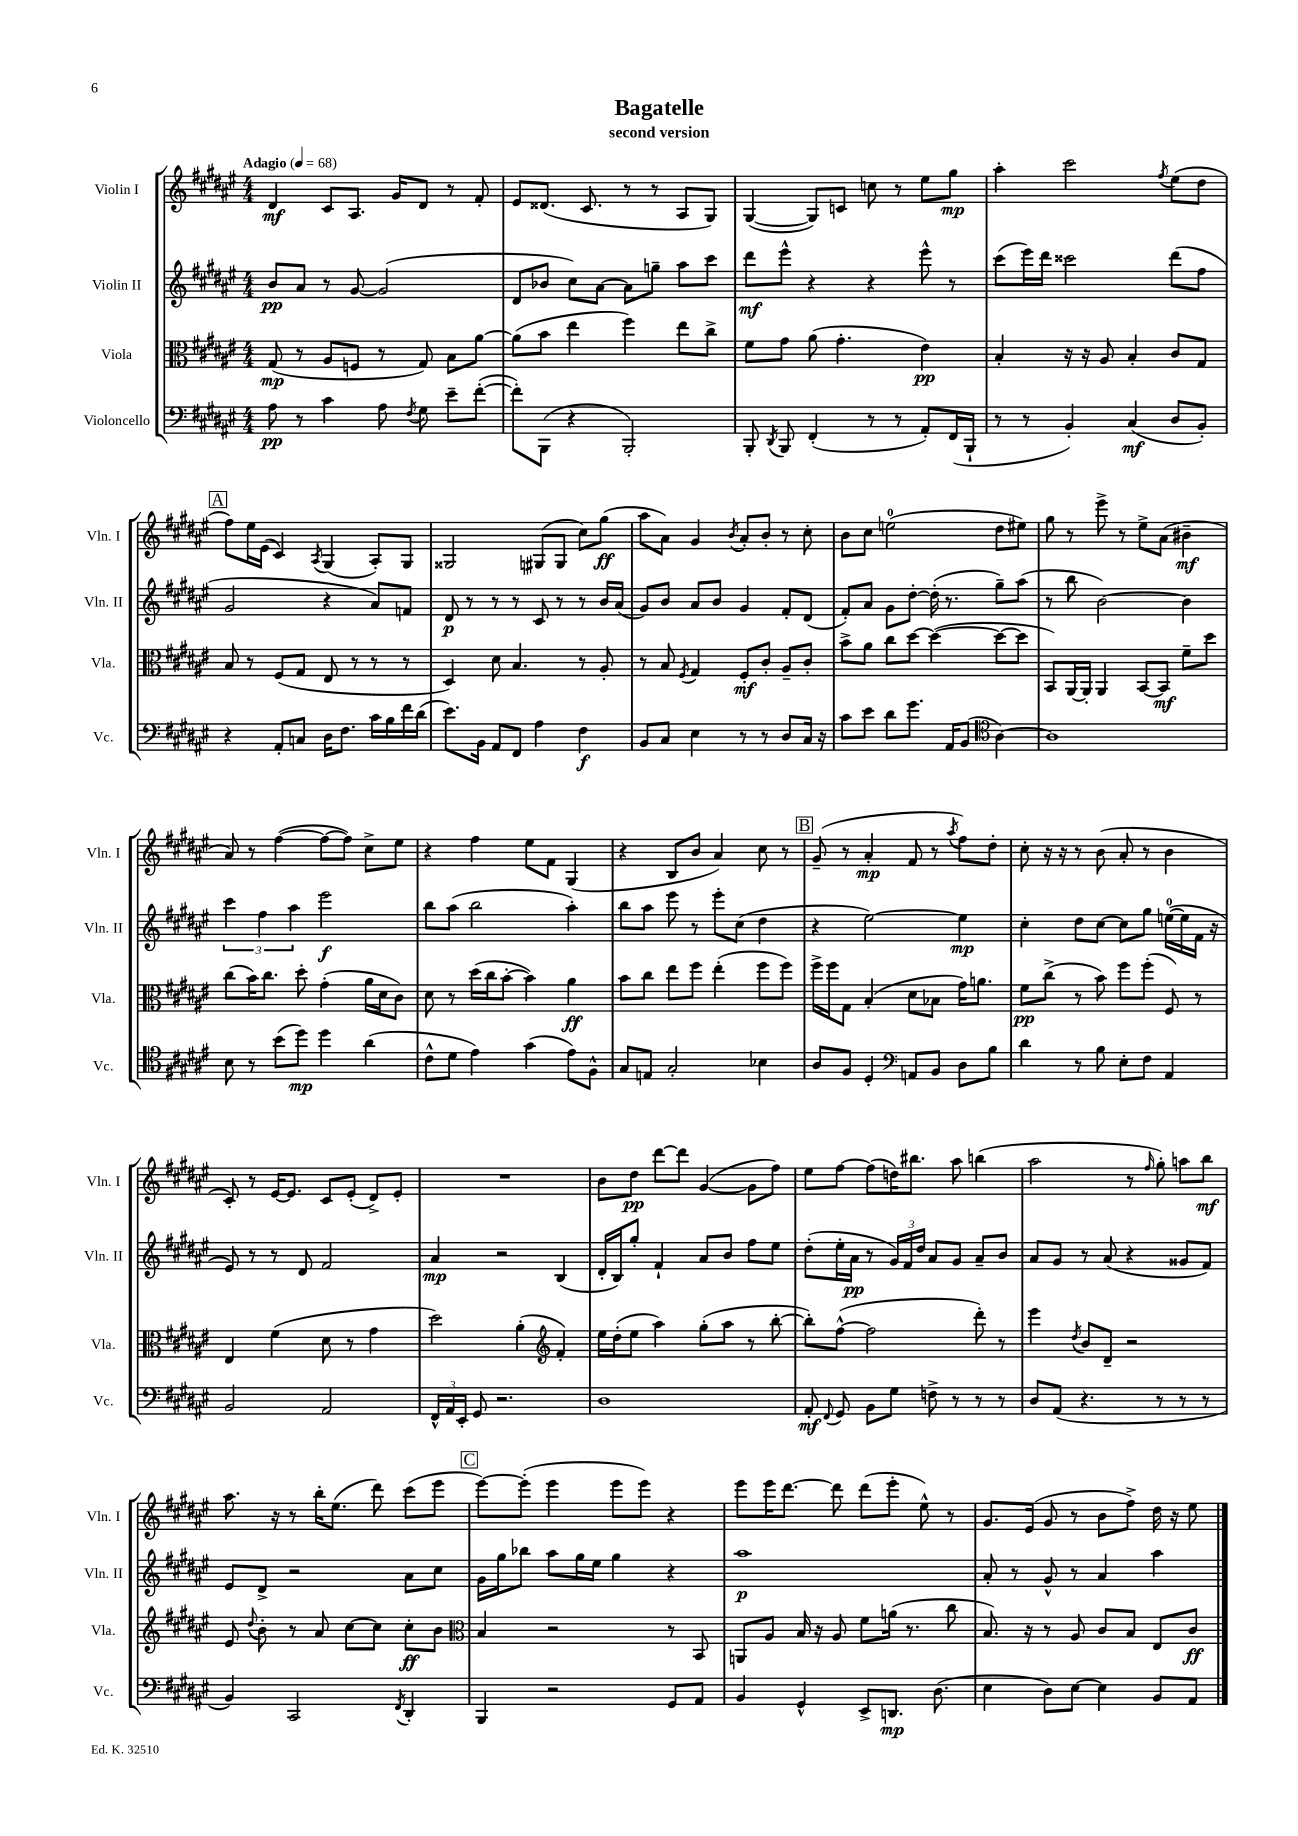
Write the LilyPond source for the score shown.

\header { title = "Bagatelle" subtitle = "second version" }
<<
\new StaffGroup <<
\new Staff = "s0" \with { instrumentName = "Violin I" shortInstrumentName = "Vln. I" } {
    \clef treble \key fis \major \numericTimeSignature \time 4/4 \tempo "Adagio" 4 = 68
    \autoBeamOff dis'4\mf cis'8[ ais8.] gis'16[ dis'8] r8 fis'8-. |
    eis'8[ disis'8.]( cis'8. r8 r8 ais8[ gis8]) |
    gis4~( gis8[) c'8] c''8 r8 eis''8[ gis''8]\mp |
    ais''4-. cis'''2 \acciaccatura { fis''8 } eis''8[( dis''8] |
    \mark \markup { \box "A" } fis''8[) eis''16 eis'16]( cis'4) \acciaccatura { ais8 } gis4( ais8[-.) gis8] |
    gisis2 gis8[( gis8] cis''8[) gis''8]\ff( |
    ais''8[ ais'8]) gis'4 \acciaccatura { b'8 } ais'8[-. b'8]-. r8 cis''8-. |
    b'8[ cis''8] e''2-0( dis''8[ eis''8]) |
    gis''8 r8 eis'''8-> r8 eis''8[-> ais'8]( bis'4--\mf |
    ais'8) r8 fis''4~( fis''8[~ fis''8]) cis''8[-> eis''8] |
    r4 fis''4 eis''8[ fis'8] gis4( |
    r4 b8[ b'8] ais'4) cis''8 r8 |
    \mark \markup { \box "B" } gis'8--( r8 ais'4-.\mp fis'8 r8 \acciaccatura { ais''8 } fis''8[) dis''8]-. |
    cis''8-. r16 r16 r8 b'8( ais'8-. r8 b'4 |
    cis'8-.) r8 eis'16[~ eis'8.] cis'8[ eis'8]-.( dis'8[->) eis'8]-. |
    R1 |
    b'8[ dis''8]\pp dis'''8[~ dis'''8] gis'4~( gis'8[ fis''8]) |
    eis''8[ fis''8]~ fis''8[( d''16) bis''8.] ais''8 b''4( |
    ais''2 r8 \grace { fis''16 } gis''8-.) a''8[ b''8]\mf |
    ais''8. r16 r8 b''16[-. eis''8.]( dis'''8) cis'''8[( eis'''8] |
    \mark \markup { \box "C" } eis'''8[~) eis'''8]-.( eis'''4 eis'''8[ eis'''8]) r4 |
    eis'''8[ eis'''16 dis'''8.]~ dis'''8 dis'''8[( eis'''8]-. eis''8-^) r8 |
    gis'8.[ eis'16]( gis'8 r8 b'8[ fis''8]->) dis''16 r16 eis''8 \bar "|." |
}
\new Staff = "s1" \with { instrumentName = "Violin II" shortInstrumentName = "Vln. II" } {
    \clef treble \key fis \major \numericTimeSignature \time 4/4
    \autoBeamOff b'8[\pp ais'8] r8 gis'8~ gis'2( |
    dis'8[ bes'8] cis''8[) ais'8]~ ais'8[ g''8]-- ais''8[ cis'''8] |
    dis'''8[\mf eis'''8]-^ r4 r4 eis'''8-^ r8 |
    cis'''8[( eis'''16) dis'''16] cisis'''2 dis'''8[( fis''8] |
    \mark \markup { \box "A" } gis'2 r4 ais'8[) f'8] |
    dis'8\p r8 r8 r8 cis'8 r8 r8 b'16[ ais'16]( |
    gis'8[) b'8] ais'8[ b'8] gis'4 fis'8[-. dis'8]( |
    fis'8[-.) ais'8] gis'8[ dis''8]~-. dis''16-.( r8. gis''8[--) ais''8]( |
    r8 b''8 b'2~) b'4 |
    \tuplet 3/2 { cis'''4 fis''4 ais''4 } eis'''2\f |
    b''8[ ais''8]( b''2 ais''4-.) |
    b''8[ ais''8] eis'''8 r8 eis'''8[-. cis''8]( dis''4 |
    \mark \markup { \box "B" } r4 eis''2~) eis''4\mp |
    cis''4-. dis''8[ cis''8]~ cis''8[ gis''8] e''16[-0~( e''16 fis'16] r16 |
    eis'8) r8 r8 dis'8 fis'2 |
    ais'4\mp r2 b4( |
    dis'16[-. b16) gis''8]-. fis'4-! ais'8[ b'8] fis''8[ eis''8] |
    dis''8[-.( eis''16-. ais'16]\pp r8 \tuplet 3/2 { gis'16[) fis'16 dis''16] } ais'8[ gis'8] ais'8[-- b'8] |
    ais'8[ gis'8] r8 ais'8( r4 gisis'8[ fis'8]) |
    eis'8[ dis'8]-> r2 ais'8[ cis''8] |
    \mark \markup { \box "C" } gis'16[ gis''16 bes''8] ais''8[ gis''16 eis''16] gis''4 r4 |
    ais''1\p |
    ais'8-. r8 gis'8-^ r8 ais'4 ais''4 \bar "|." |
}
\new Staff = "s2" \with { instrumentName = "Viola" shortInstrumentName = "Vla." } {
    \clef alto \key fis \major \numericTimeSignature \time 4/4
    \autoBeamOff gis8\mp( r8 ais8[ f8] r8 gis8) b8[ ais'8]~ |
    ais'8[( b'8] eis''4 fis''4) eis''8[ cis''8]-> |
    fis'8[ gis'8] ais'8( gis'4.-. eis'4\pp) |
    b4-. r16 r16 ais8 b4-. cis'8[ gis8] |
    \mark \markup { \box "A" } b8 r8 fis8[( gis8] eis8 r8 r8 r8 |
    dis4) dis'8 b4. r8 ais8-. |
    r8 b8 \acciaccatura { fis8 } gis4 fis8[-.\mf cis'8]-. ais8[-- cis'8]-. |
    b'8[-> ais'8] cis''8[ dis''8]~ dis''4~( dis''8[~ dis''8] |
    b,8[) ais,16~ ais,16]-. ais,4 b,8[~ b,8]\mf fis'8[-- dis''8] |
    cis''8[( b'16) cis''8.] dis''8-. gis'4-.( ais'16[ dis'16 cis'8]) |
    dis'8 r8 dis''16[( cis''16 b'8]~-. b'4) ais'4\ff |
    b'8[ cis''8] eis''8[ fis''8] eis''4-.( fis''8[ fis''8]) |
    \mark \markup { \box "B" } fis''16[-> fis''16 gis8] b4-.( dis'8[ bes8] gis'16[) a'8.] |
    fis'8[\pp cis''8]->( r8 b'8) fis''8[ fis''8]-.( fis8) r8 |
    eis4 fis'4( dis'8 r8 gis'4 |
    dis''2) ais'4-.( \clef treble fis'4-.) |
    eis''16[ dis''16-.( eis''8] ais''4) gis''8[-.( ais''8] r8 b''8~-. |
    b''8[-.) fis''8]~-^( fis''2 dis'''8-.) r8 |
    eis'''4 \acciaccatura { dis''8 } b'8[ dis'8]-- r2 |
    eis'8 \appoggiatura { dis''8 } b'8-. r8 ais'8 cis''8[~ cis''8] cis''8[-.\ff b'8] |
    \mark \markup { \box "C" } \clef alto b4 r2 r8 b,8 |
    a,8[ ais8] b16 r16 ais8 fis'8[ a'16]( r8. cis''8 |
    b8.) r16 r8 ais8 cis'8[ b8] eis8[ cis'8]\ff \bar "|." |
}
\new Staff = "s3" \with { instrumentName = "Violoncello" shortInstrumentName = "Vc." } {
    \clef bass \key fis \major \numericTimeSignature \time 4/4
    \autoBeamOff ais8\pp r8 cis'4 ais8 \acciaccatura { fis8 } gis8 eis'8[-- fis'8]~-.( |
    fis'8[-.) b,,8]( r4 b,,2-.) |
    b,,8-. \acciaccatura { dis,8 } b,,8 fis,4-.( r8 r8 ais,8[-.) fis,16( b,,16]-! |
    r8 r8 b,4-.) cis4\mf( dis8[ b,8]-.) |
    \mark \markup { \box "A" } r4 ais,8[-. c8] dis16[ fis8.] cis'16[ b16 fis'16 dis'16]( |
    eis'8.[) b,16] ais,8[ fis,8] ais4 fis4\f |
    b,8[ cis8] eis4 r8 r8 dis8[ cis16] r16 |
    cis'8[ eis'8] dis'8[ gis'8.] ais,16[ b,8]( \clef tenor ais4~) |
    ais1 |
    b8 r8 b'8[( dis''8]\mp) dis''4 ais'4( |
    cis'8[-^ dis'8] eis'4) gis'4( eis'8[) fis8]-^ |
    gis8[ e8] gis2-. bes4 |
    \mark \markup { \box "B" } ais8[ fis8] dis4-. \clef bass a,8[ b,8] dis8[ b8] |
    dis'4 r8 b8 eis8[-. fis8] ais,4 |
    b,2 ais,2 |
    \tuplet 3/2 { fis,16[-^ ais,16 eis,16]-. } gis,8 r2. |
    dis1 |
    ais,8-.\mf \appoggiatura { fis,8 } gis,8 b,8[ gis8] f8-> r8 r8 r8 |
    dis8[ ais,8]( r4. r8 r8 r8 |
    b,4) cis,2 \acciaccatura { fis,8 } dis,4-. |
    \mark \markup { \box "C" } b,,4 r2 gis,8[ ais,8] |
    b,4 gis,4-^ eis,8[-> d,8.]\mp dis8.( |
    eis4 dis8[) eis8]~ eis4 b,8[ ais,8] \bar "|." |
}
>>
>>
\layout { \context { \Score \remove "Bar_number_engraver" } }
